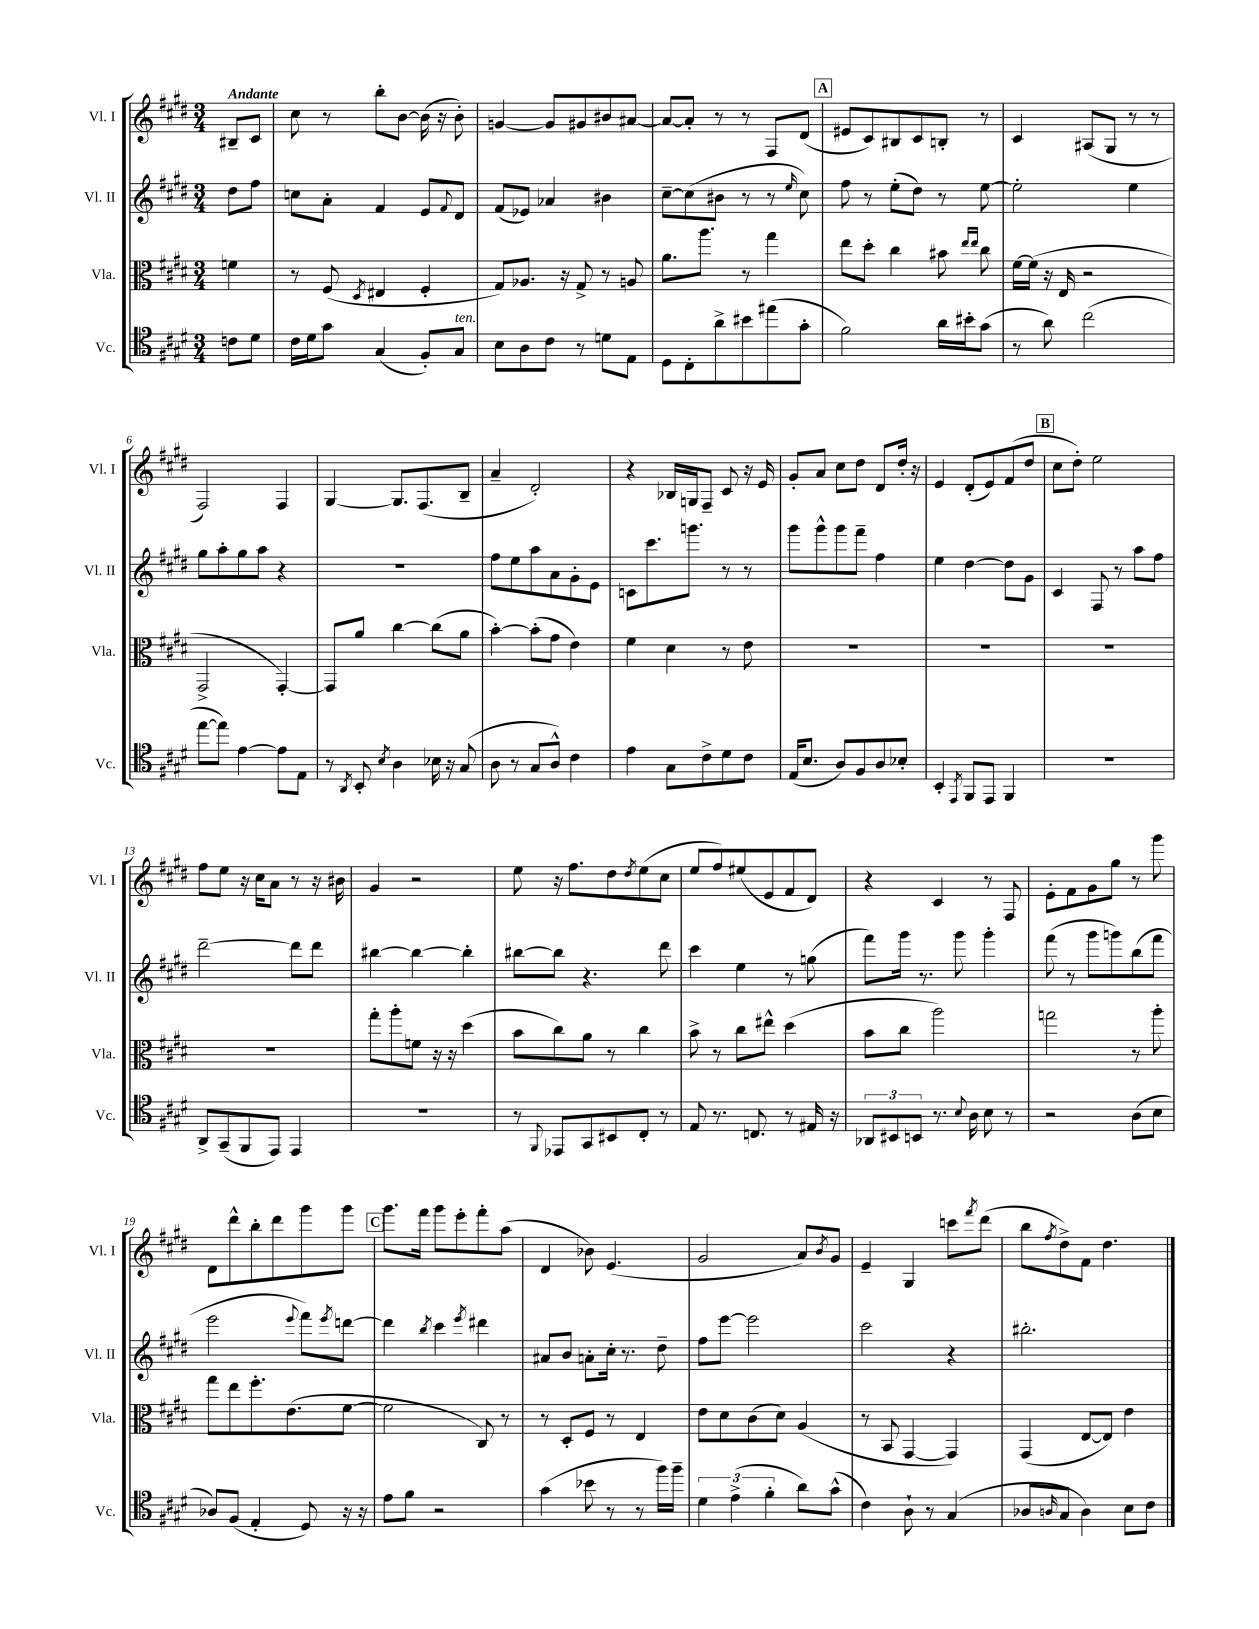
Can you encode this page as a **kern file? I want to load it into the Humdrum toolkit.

**kern	**kern	**kern	**kern
*part4	*part3	*part2	*part1
*staff4	*staff3	*staff2	*staff1
*I"Vc.	*I"Vla.	*I"Vl. II	*I"Vl. I
*I'Vc.	*I'Vla.	*I'Vl. II	*I'Vl. I
*clefC4	*clefC3	*clefG2	*clefG2
*k[f#c#g#d#]	*k[f#c#g#d#]	*k[f#c#g#d#]	*k[f#c#g#d#]
*M3/4	*M3/4	*M3/4	*M3/4
=	=	=	=
!	!	!	!LO:TX:a:B:t=Andante
8cn\L	4fn\	8dd#\L	8B#X~/L
8d#\J	.	8ff#\J	8c#/J
=1	=1	=1	=1
16c#\LL	8r	8ccn\L	8cc#\
16d#\J	.	.	.
8g#\J	(8F#/	8a'\J	8r
.	8qD#/	.	.
(4G#/	4E#X/	4f#/	8bb'\L
.	.	.	[8b\J
8F#'/L)	4F#'/	8e/L	(16b\]
.	.	.	16r
.	.	8qqf#/	.
!LO:TX:a:i:t=ten.	!	!	!
8G#/J	.	8d#/J	8b'\)
=2	=2	=2	=2
8B\L	8G#/L)	(8f#/L	[4gn/
8A\	8.A-X/J	8e-X/J)	.
8c#\J	.	4a-X/	8g/L]
.	16r	.	.
8r	8G#^/	.	8g#X/
8dn\L	8r	4b#X\	8b#X/
8E\J	8An/	.	[8a#X/J
=3	=3	=3	=3
8D#\L	8.a\L	[8cc#~\L	8a#/L_
8C#'\	.	(8cc#\]	8a#'/J]
.	8.aa\J	.	.
8a^\	.	8b#X\J	8r
8b#X\	8r	8r	8r
(8ee#X\	4gg#\	8r	8F#/L
.	.	16qqee/	.
8g#'\J	.	8cc#\)	(8d#/J
!!LO:REH:place=s1:t=A
=4	=4	=4	=4
2f#\)	8ee\L	8ff#\	8e#X/L
.	8dd#'\J	8r	8c#/)
.	4cc#\	(8ee'\L	8B#X/
.	.	8dd#\J)	8c#/
16a\LL	8b#X\	8r	8Bn'/J
16b#X'\J	.	.	.
.	16qqee/LL	.	.
.	16qqee/JJ	.	.
(8g#\J	8cc#\	[8ee\	8r
=5	=5	=5	=5
8r	[16f#\LL	2ee'\]	4c#/
.	(16f#\JJ]	.	.
8a\)	16r	.	.
.	16E/	.	.
(2cc#\	2r	.	(8A#X/L
.	.	.	8G#/J
.	.	4ee\	8r
.	.	.	8r
!!LO:LB:g=z
=6	=6	=6	=6
[8ee\L	2GG#^/	8gg#\L	2F#/)
8ee\J])	.	8aa'\	.
[4e\	.	8gg#\	.
.	.	8aa\J	.
8e\L]	[4GG#'/)	4r	4F#/
8E\J	.	.	.
=7	=7	=7	=7
8r	8GG#/L]	2.r	[4G#/
8qAA/	.	.	.
8BB'/	8a/J	.	.
8qB/	.	.	.
4A\	[4cc#\	.	8.G#/L]
.	.	.	(8.F#/
16B-X\	(8cc#\L]	.	.
16r	.	.	.
(8G#/	8a\J	.	8B~/J
=8	=8	=8	=8
8A\	[4b'\)	8ff#\L	4a~/
8r	.	8ee\	.
8G#/L	(8b'\L]	8aa\	2d#'/)
8A^^/J)	8g#\J	8a\	.
4c#\	4e\)	8g#'\	.
.	.	8e\J	.
=9	=9	=9	=9
4e\	4f#\	8cn\L	4r
.	.	8.ccc#\	.
8G#\L	4d#\	.	16B-X/LL
.	.	8.gggn\J	16Gn/J
8c#^\	.	.	8F#~/J
8d#\	8r	8r	8c#/
8c#\J	8e\	8r	16r
.	.	.	16e/
=10	=10	=10	=10
(16E/KL	2.r	8ggg#\L	8g#'/L
8.B/J	.	.	.
.	.	8ggg#^^\	8a/J
8A/L)	.	8ggg#\	8cc#\L
8F#/	.	8fff#~\J	8dd#\J
8A/	.	4ff#\	8d#/L
8B-X'/J	.	.	16dd#'/Jk
.	.	.	16r
=11	=11	=11	=11
4BB'/	2.r	4ee\	4e/
8qEE/	.	.	.
8FF#/L	.	[4dd#\	(8d#'/L
8EE/J	.	.	8e/)
4FF#/	.	8dd#\L]	(8f#/
.	.	8g#\J	8dd#/J
!!LO:REH:place=s1:t=B
=12	=12	=12	=12
2.r	2.r	4c#/	8cc#\L
.	.	.	8dd#'\J)
.	.	8F#/	2ee\
.	.	8r	.
.	.	8aa\L	.
.	.	8ff#\J	.
!!LO:LB:g=z
=13	=13	=13	=13
8AA^/L	2.r	[2ddd#~\	8ff#\L
(8GG#~/	.	.	8ee\J
8FF#/	.	.	16r
.	.	.	16cc#\KL
8EE/J)	.	.	8a\J
4EE/	.	8ddd#\L]	8r
.	.	8ddd#\J	16r
.	.	.	16b#X\
=14	=14	=14	=14
2.r	8gg#'\L	[4bb#X\	4g#/
.	8aa'\	.	.
.	8fn\J	4bb#\_	2r
.	16r	.	.
.	16r	.	.
.	(4dd#\	4bb#'\]	.
=15	=15	=15	=15
8r	8b\L	[8bb#X\L	8ee\
8qqFF#/	.	.	.
8EE-X/L	8cc#\)	8bb#\J]	16r
.	.	.	8.ff#\L
8GG#/	8a\J	4.r	.
8BB#X/	8r	.	8dd#\
.	.	.	8qdd#/
8C#'/J	4cc#\	.	(8ee\
8r	.	8ddd#\	8cc#\J
=16	=16	=16	=16
8E/	8b^\	4ccc#\	8ee/L
8.r	8r	.	8ff#/)
.	8cc#\L	4ee\	(8ee#X/
8.Cn/	.	.	.
.	8ee#X^^\J	.	8e/
8r	(4dd#\	8r	8f#/
16E#X/	.	(8ggn\	8d#/J)
16r	.	.	.
=17	=17	=17	=17
12AA-X/L	8b\L	8fff#\L)	4r
12BB#X/	.	.	.
.	8cc#\J	16ggg#\Jk	.
12BBn/J	.	.	.
.	.	8.r	.
8.r	2aa\)	.	4c#/
.	.	8ggg#\	.
8qqB/	.	.	.
16A\	.	.	.
8B\	.	4ggg#'\	8r
8r	.	.	8F#/
=18	=18	=18	=18
2r	2ggn\	(8fff#\	8e'\L
.	.	8r	8f#\
.	.	8ggg#\L	8g#\
.	.	8gggn\)	8gg#\J
(8A\L	8r	(8bb\	8r
8B\J	8aa'\	8fff#\J	8ggg#\
!!LO:LB:g=z
=19	=19	=19	=19
8A-X/L)	8gg#\L	2eee\	8d#\L
(8F#/J	8ee\	.	8ddd#^^\
4E'/	8.ff#'\	.	8bb'\
.	.	.	8ddd#\
.	(8.e\	.	.
.	.	8qqeee/	.
8D#/)	.	8fff#\L)	8ggg#\
.	.	8qeee/	.
16r	[8f#\J	[8dddn\J	8ggg#\J
16r	.	.	.
!!LO:REH:place=s1:t=C
=20	=20	=20	=20
8e\L	2f#\]	4ddd\]	8.ggg#\L
8f#\J	.	.	.
.	.	.	16fff#\Jk
.	.	8qbb/	.
2r	.	4ccc#\	8ggg#\L
.	.	.	8eee'\
.	.	8qeee/	.
.	8C#/)	4ddd#X\	8fff#'\
.	8r	.	(8aa\J
=21	=21	=21	=21
(4g#\	8r	8a#X/L	4d#/
.	8D#'/L	8b/J	.
8b-X\	8F#/J	8an'\L	8b-X\)
8r	8r	16cc#'\Jk	(4.e/
.	.	8.r	.
8r	4E/	.	.
16ff#\LL)	.	8dd#~\	.
16ff#~\JJ	.	.	.
=22	=22	=22	=22
6d#\	8e\L	8ff#\L	2g#/
.	8d#\	[8eee\J	.
(6e^\	.	.	.
.	(8c#\	2eee\]	.
6f#'\	.	.	.
.	8d#\J)	.	.
8a\L)	(4A/	.	8a/L)
.	.	.	8qb/
(8g#^^\J	.	.	8g#/J
=23	=23	=23	=23
4c#\)	8r	2ccc#\	4e~/
.	8BB/	.	.
8A`\	[4GG#/	.	4G#/
8r	.	.	.
(4G#/	4GG#/])	4r	8cccn\L
.	.	.	8qfff#/
.	.	.	(8ddd#\J
=24	=24	=24	=24
8A-X/L	(4GG#/	2.bb#X'\	8bb\L
16qqAn/	.	.	8qff#/
8G#/J	.	.	8dd#^\)
4A\)	[8E/L	.	8f#\J
.	8E/J])	.	4.dd#\
8B\L	4e\	.	.
8c#\J	.	.	.
==	==	==	==
*-	*-	*-	*-
